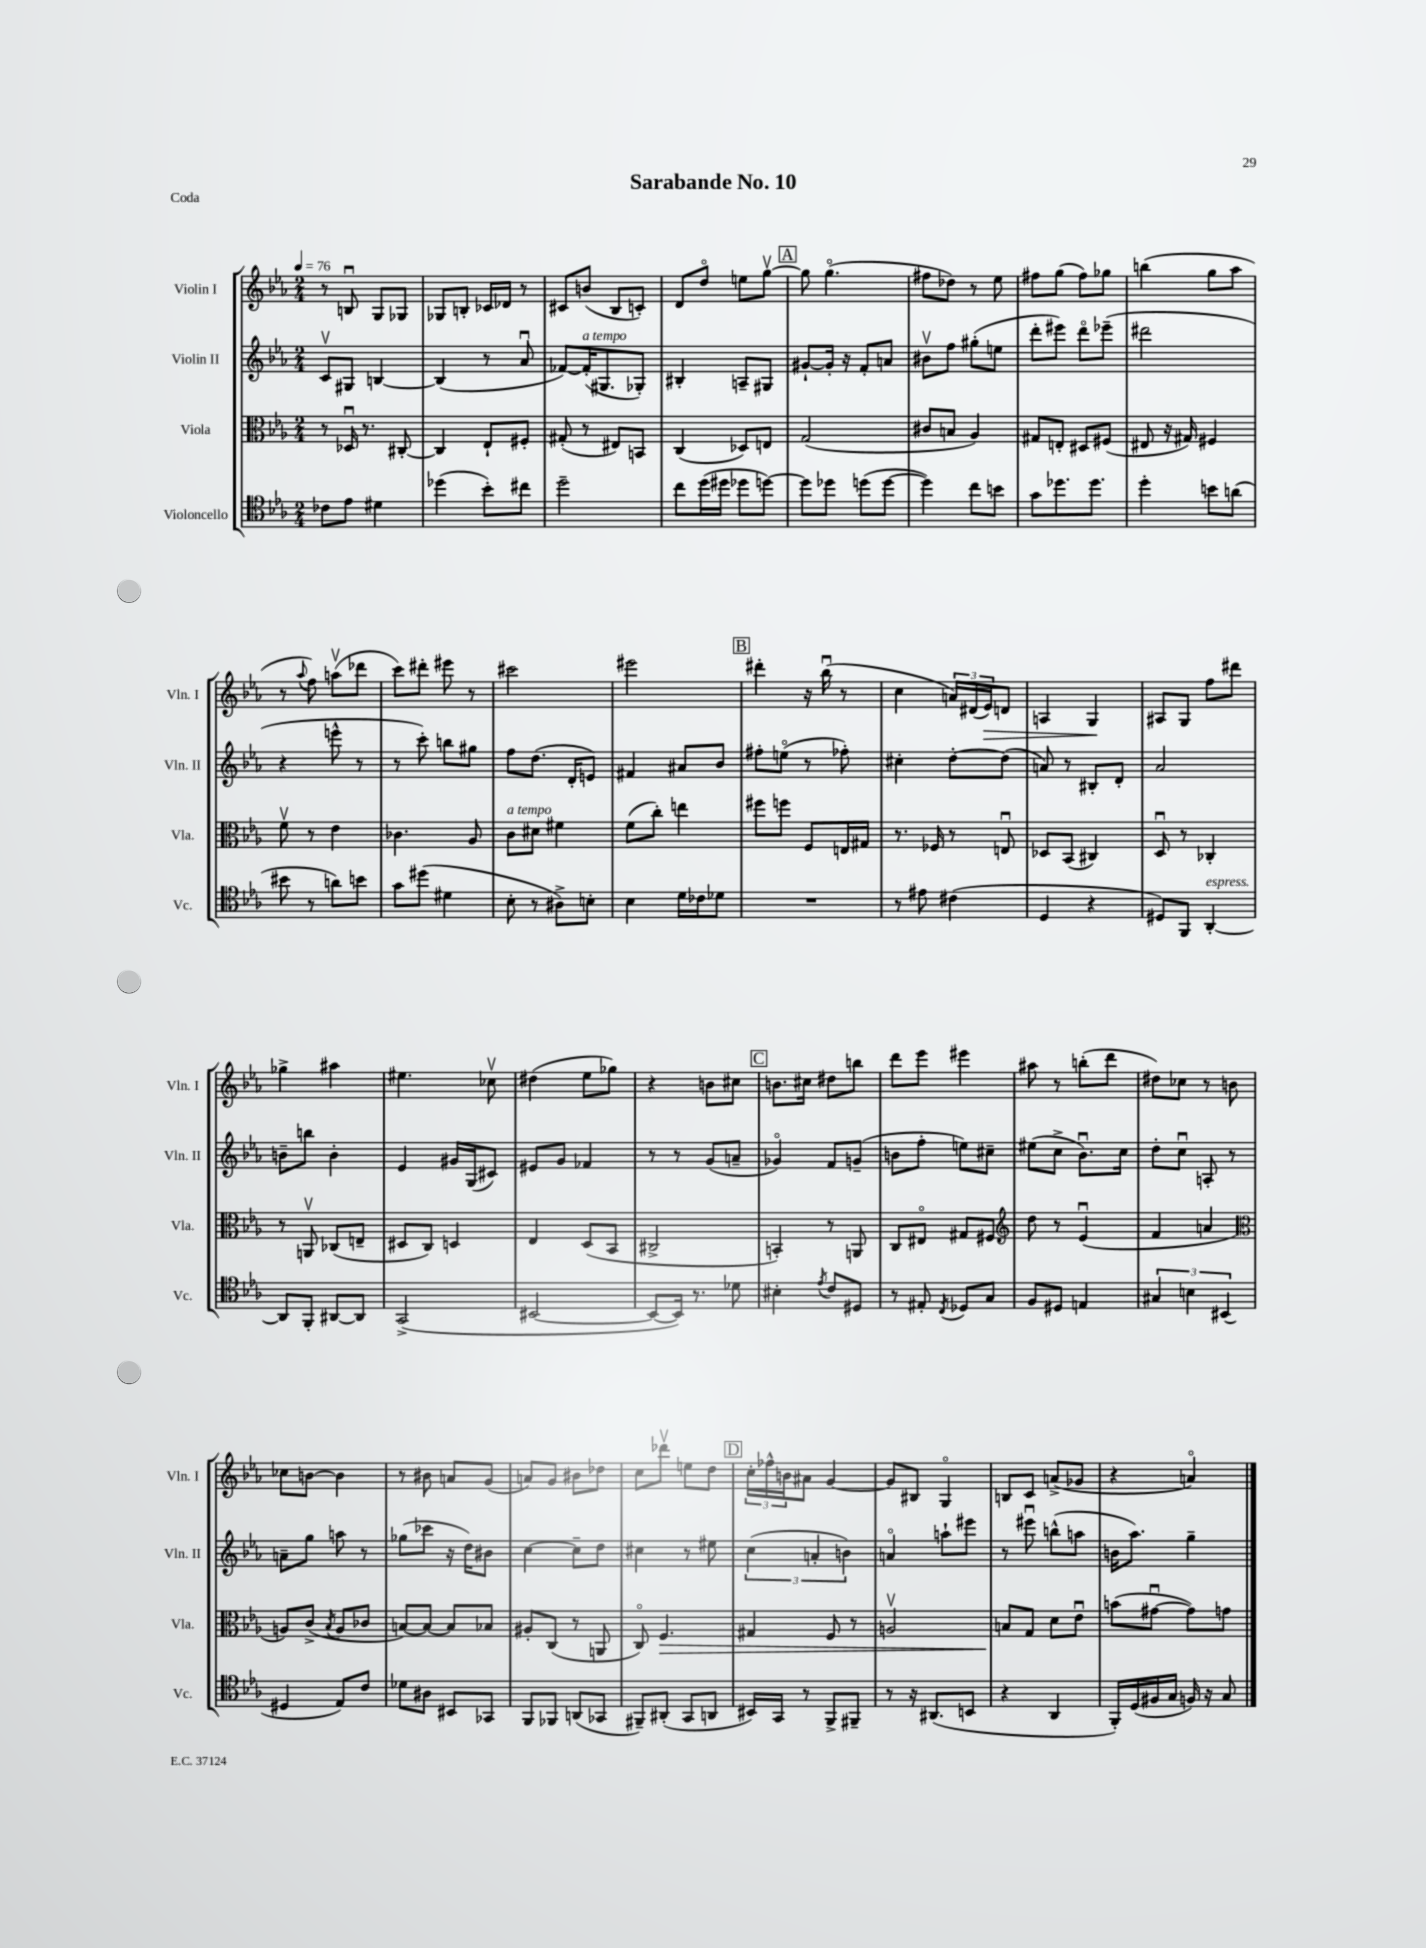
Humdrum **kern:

**kern	**kern	**dynam	**kern	**kern	**dynam
*part4	*part3	*part3	*part2	*part1	*part1
*staff4	*staff3	*staff3	*staff2	*staff1	*staff1
*I"Violoncello	*I"Viola	*	*I"Violin II	*I"Violin I	*
*I'Vc.	*I'Vla.	*	*I'Vln. II	*I'Vln. I	*
*clefC4	*clefC3	*	*clefG2	*clefG2	*
*k[b-e-a-]	*k[b-e-a-]	*	*k[b-e-a-]	*k[b-e-a-]	*
*M2/4	*M2/4	*	*M2/4	*M2/4	*
*MM76	*MM76	*	*MM76	*MM76	*
=1	=1	=1	=1	=1	=1
8c-X\L	8r	.	8cv/L	8r	.
8e-\J	16D-Xu/	.	8G#X/J	8Bnu/	.
.	8.r	.	.	.	.
4d#X\	.	.	[4Bn/	8G/L	.
.	[8C#X'/	.	.	8G-X/J	.
=2	=2	=2	=2	=2	=2
(4dd-X\	4C#/]	.	(4B/]	8G-X/L	.
.	.	.	.	8Bn'/J	.
8b-'\L)	8E-`/L	.	8r	16c-X/LL	.
.	.	.	.	16d-X/JJ	.
8cc#X\J	8F#X'/J	.	8a-u/	8r	.
=3	=3	=3	=3	=3	=3
2dd~\	(8G#X'/	.	[8f-X/L)	8c#X/L	.
!	!	!	!LO:TX:a:i:t=a tempo	!	!
.	8r	.	(16f-'/K]	(8bn/J	.
.	.	.	8.G#X/	.	.
.	8E#X/L)	.	.	8B-/L	.
.	8BBn/J	.	8G-X'/J)	8cn'/J)	.
=4	=4	=4	=4	=4	=4
8cc\L	(4C/	.	4B#X'/	8d/L	.
(16dd\L	.	.	.	8dd/J	.
16dd#X\JJ	.	.	.	.	.
8dd-X\L	8D-X/L)	.	8An~/L	8een\L	.
[8ddn\J)	8En/J	.	8G#X/J	[8ggv\J	.
!!LO:REH:place=s1:t=A
=5	=5	=5	=5	=5	=5
8dd\L]	(2G/	.	[8g#X`/L	8gg\]	.
8dd-X\J	.	.	16g#'/Jk]	(4.gg\	.
.	.	.	16r	.	.
(8ddn\L	.	.	8f'/L	.	.
[8dd\J	.	.	8an/J	.	.
=6	=6	=6	=6	=6	=6
4dd\])	8c#X/L	.	8b#Xv\L	8ff#X\L	.
.	8Bn/J	.	8ff\J	8dd-X\J)	.
8cc\L	4A-/)	.	(8gg#X'\L	8r	.
8bn\J	.	.	8een\J	8ee-\	.
=7	=7	=7	=7	=7	=7
8g\L	8G#X/L	.	8ddd'\L	8ff#X\L	.
8.dd-X\	8En'/J	.	8eee#X\J)	(8gg\J	.
.	8D#X/L	.	8ddd\L	8ff#\L)	.
8.dd-\J	.	.	.	.	.
.	(8F#X/J	.	(8eee-X~\J	8gg-X\J	.
=8	=8	=8	=8	=8	=8
4dd'\	8E#X/	.	2ddd#X\	(4bbn\	.
.	16r	.	.	.	.
.	16G#X/)	.	.	.	.
8bn\L	4F#X/	.	.	8gg\L	.
(8an\J	.	.	.	8aa-\J	.
!!LO:LB:g=z
=9	=9	=9	=9	=9	=9
8b#X\	8fv\	.	4r	8r	.
.	.	.	.	8qqaa-/	.
8r	8r	.	.	8ff\)	.
8an\L)	4e-\	.	8eeen^^\	(8aanv\L	.
8bn\J	.	.	8r	8ddd-X\J	.
=10	=10	=10	=10	=10	=10
8g\L	4.c-X\	.	8r	8ccc\L)	.
(8dd#X\J	.	.	8ccc'\)	8ddd#X'\J	.
4d#X\	.	.	8bbn\L	8eee#X\	.
.	8A-/	.	8gg#X\J	8r	.
=11	=11	=11	=11	=11	=11
!	!LO:TX:a:i:t=a tempo	!	!	!	!
8B-'\	8c\L	.	8ff\L	2ccc#X\	.
8r	8d#X\J	.	(8.dd\J	.	.
8A#X^\L)	4f#X\	.	.	.	.
.	.	.	16d'/KL	.	.
8Bn'\J	.	.	8en/J)	.	.
=12	=12	=12	=12	=12	=12
4B-\	(8f\L	.	4f#X/	2eee#X\	.
.	8cc'\J)	.	.	.	.
16d\LL	4een\	.	8a#X/L	.	.
16c-X\J	.	.	.	.	.
8d-X\J	.	.	8b-/J	.	.
!!LO:REH:place=s1:t=B
=13	=13	=13	=13	=13	=13
2r	8ff#X\L	.	8ff#X'\L	4ddd#X'\	.
.	8ffn\J	.	(8een\J	.	.
.	8F/L	.	8r	16r	.
.	.	.	.	(16bb-u\	.
.	16En/L	.	8ff-X'\)	8r	.
.	16G#X/JJ	.	.	.	.
=14	=14	=14	=14	=14	=14
8r	8.r	.	4cc#X'\	4cc\	.
8e#X\	.	.	.	.	.
.	16F-X/	.	.	.	.
(4c#X\	8r	.	[8dd'\L	24an/LL)	.
.	.	.	.	(24d#X/	.
!	!	!	!	!	!LO:HP:b
.	.	.	.	24e-/J)	>
.	8Enu/	.	(8dd\J]	8dn/J	.
=15	=15	=15	=15	=15	=15
4D/	8D-X/L	.	8an/)	4An/	.
.	(8BB-/J	.	8r	.	.
4r	4C#X/)	.	8B#X'/L	4G/	.
.	.	.	8d'/J	.	.
.	.	.	.	.	]
=16	=16	=16	=16	=16	=16
8D#X/L)	8Du/	.	2a-/	8A#X/L	.
8FF/J	8r	.	.	8G/J	.
!LO:TX:a:i:t=espress.	!	!	!	!	!
[4AA-'/	4C-X'/	.	.	8ff\L	.
.	.	.	.	8ddd#X\J	.
!!LO:LB:g=z
=17	=17	=17	=17	=17	=17
8AA-/L]	8r	.	8bn~\L	4gg-X^\	.
8FF'/J	8AAnv/	.	8bbn\J	.	.
[8AA#X/L	(8C-X/L	.	4b'\	4aa#X\	.
8AA#/J]	8En~/J	.	.	.	.
=18	=18	=18	=18	=18	=18
(2GG^/	8D#X/L	.	4e-/	4.ee#X\	.
.	8C/J)	.	.	.	.
.	4Dn/	.	16g#X/LL	.	.
.	.	.	(16G/J	.	.
.	.	.	8c#X/J)	8cc-Xv\	.
=19	=19	=19	=19	=19	=19
[2BB#X/	4E-/	.	8e#X/L	(4dd#X\	.
.	.	.	8g/J	.	.
.	(8D/L	.	4f-X/	8ee-\L	.
.	8BB-/J	.	.	8gg-X\J)	.
=20	=20	=20	=20	=20	=20
8BB#/L_	2C#X^/	.	8r	4r	.
16BB#/Jk])	.	.	8r	.	.
8.r	.	.	.	.	.
.	.	.	(8g/L	8bn\L	.
8d-X\	.	.	8an~/J	8cc#X\J	.
!!LO:REH:place=s1:t=C
=21	=21	=21	=21	=21	=21
4B#X'\	4BBn'/)	.	4g-X/)	8.bn\L	.
.	.	.	.	16cc#X\Jk	.
8qe-/	.	.	.	.	.
8c/L	8r	.	8f/L	8dd#X\L	.
8D#X/J	8AAn/	.	(8gn~/J	8bbn\J	.
=22	=22	=22	=22	=22	=22
8r	8C/L	.	8bn\L	8ddd\L	.
8E#X'/	8E#X/J	.	8ff'\J	8eee-\J	.
8qC/	.	.	.	.	.
8D-X/L	8G#X/L	.	8een\L)	4eee#X\	.
8G/J	8F#X/J	.	8cc#X~\J	.	.
=23	=23	=23	=23	=23	=23
*	*clefG2	*	*	*	*
8F/L	8dd\	.	(8ee#X\L	8aa#X\	.
8D#X/J	8r	.	8cc^\J	8r	.
4En/	(4e-u/	.	8.b-u\L)	(8bbn'\L	.
.	.	.	.	8ddd\J	.
.	.	.	16cc\Jk	.	.
=24	=24	=24	=24	=24	=24
6G#X/	4f/	.	8dd'\L	8dd#X\L)	.
.	.	.	8ccu\J	8cc-X\J	.
6Bn\	.	.	.	.	.
.	4an/	.	8An'/	8r	.
(6BB#X/	.	.	.	.	.
.	.	.	8r	8bn\	.
!!LO:LB:g=z
=25	=25	=25	=25	=25	=25
*	*clefC3	*	*	*	*
4D#X/	8An/L)	.	8an~\L	8cc-X\L	.
.	(8c^/J	.	8gg\J	[8bn\J	.
.	8qB-/	.	.	.	.
8E-/L)	8A/L	.	8aan\	4b\]	.
8c/J	8c-X/J	.	8r	.	.
=26	=26	=26	=26	=26	=26
8d-X\L	[8Bn/L)	.	(8gg-X\L	8r	.
8A#X\J	8B/J_	.	8ccc-X\J	8b#X\	.
8BB#X/L	8B/L]	.	16r	8an/L	.
.	.	.	16dd\KL)	.	.
8GG-X/J	8B-X/J	.	8b#X\J	(8g/J	.
=27	=27	=27	=27	=27	=27
8FF/L	8A#X'/L	.	[4cc\	8an/L)	.
8FF-X/J	(8C/J	.	.	8g/J	.
(8AAn/L	8r	.	8cc~\L]	8b#X\L	.
8GG-X/J	8AAn/	.	8dd\J	8dd-X\J	.
=28	=28	=28	=28	=28	=28
8FF#X~/L)	8C/)	.	4cc#X\	8cc\L	.
!	!	!LO:HP:b	!	!	!
(8AA#X'/J	4.F/	>	.	8ddd-Xv\J	.
8GG/L	.	.	8r	8een\L	.
8AAn/J	.	.	8ee#X\	8dd\J	.
!!LO:REH:place=s1:t=D
=29	=29	=29	=29	=29	=29
16BB#X/LL)	4G#X/	.	(6cc\	24cc'\LL	.
.	.	.	.	24ff-X^^\	.
16GG/JJ	.	.	.	.	.
.	.	.	.	24bn\J	.
8r	.	.	.	8a#X\J	.
.	.	.	6an'/	.	.
8FF^/L	8F/	.	.	[4g/	.
.	.	.	6bn\)	.	.
8FF#X~/J	8r	.	.	.	.
=30	=30	=30	=30	=30	=30
8r	2Anv/	.	4an/	8g/L]	.
16r	.	.	.	8B#X/J	.
(8.AA#X/L	.	.	.	.	.
.	.	.	8aan`\L	4G/	.
8BBn/J	.	.	8eee#X\J	.	.
=31	=31	=31	=31	=31	=31
4r	8Bn/L	.	8r	8Bn/L	.
.	8G/J	]	8eee#Xu\	8c/J	.
4AA-/	8d\L	.	(8bbn^^\L	(8an^/L	.
.	8e-u\J	.	8aan\J	8g-X/J	.
=32	=32	=32	=32	=32	=32
16FF'/LL)	(8bn\L	.	16bn\KL	4r	.
(16D/	.	.	8.aa-\J)	.	.
16F#X/	[8g#Xu\J	.	.	.	.
16G/JJ	.	.	.	.	.
16Fn/)	8g#\L])	.	4gg~\	4an/)	.
16r	.	.	.	.	.
8G/	8gn\J	.	.	.	.
==	==	==	==	==	==
*-	*-	*-	*-	*-	*-
